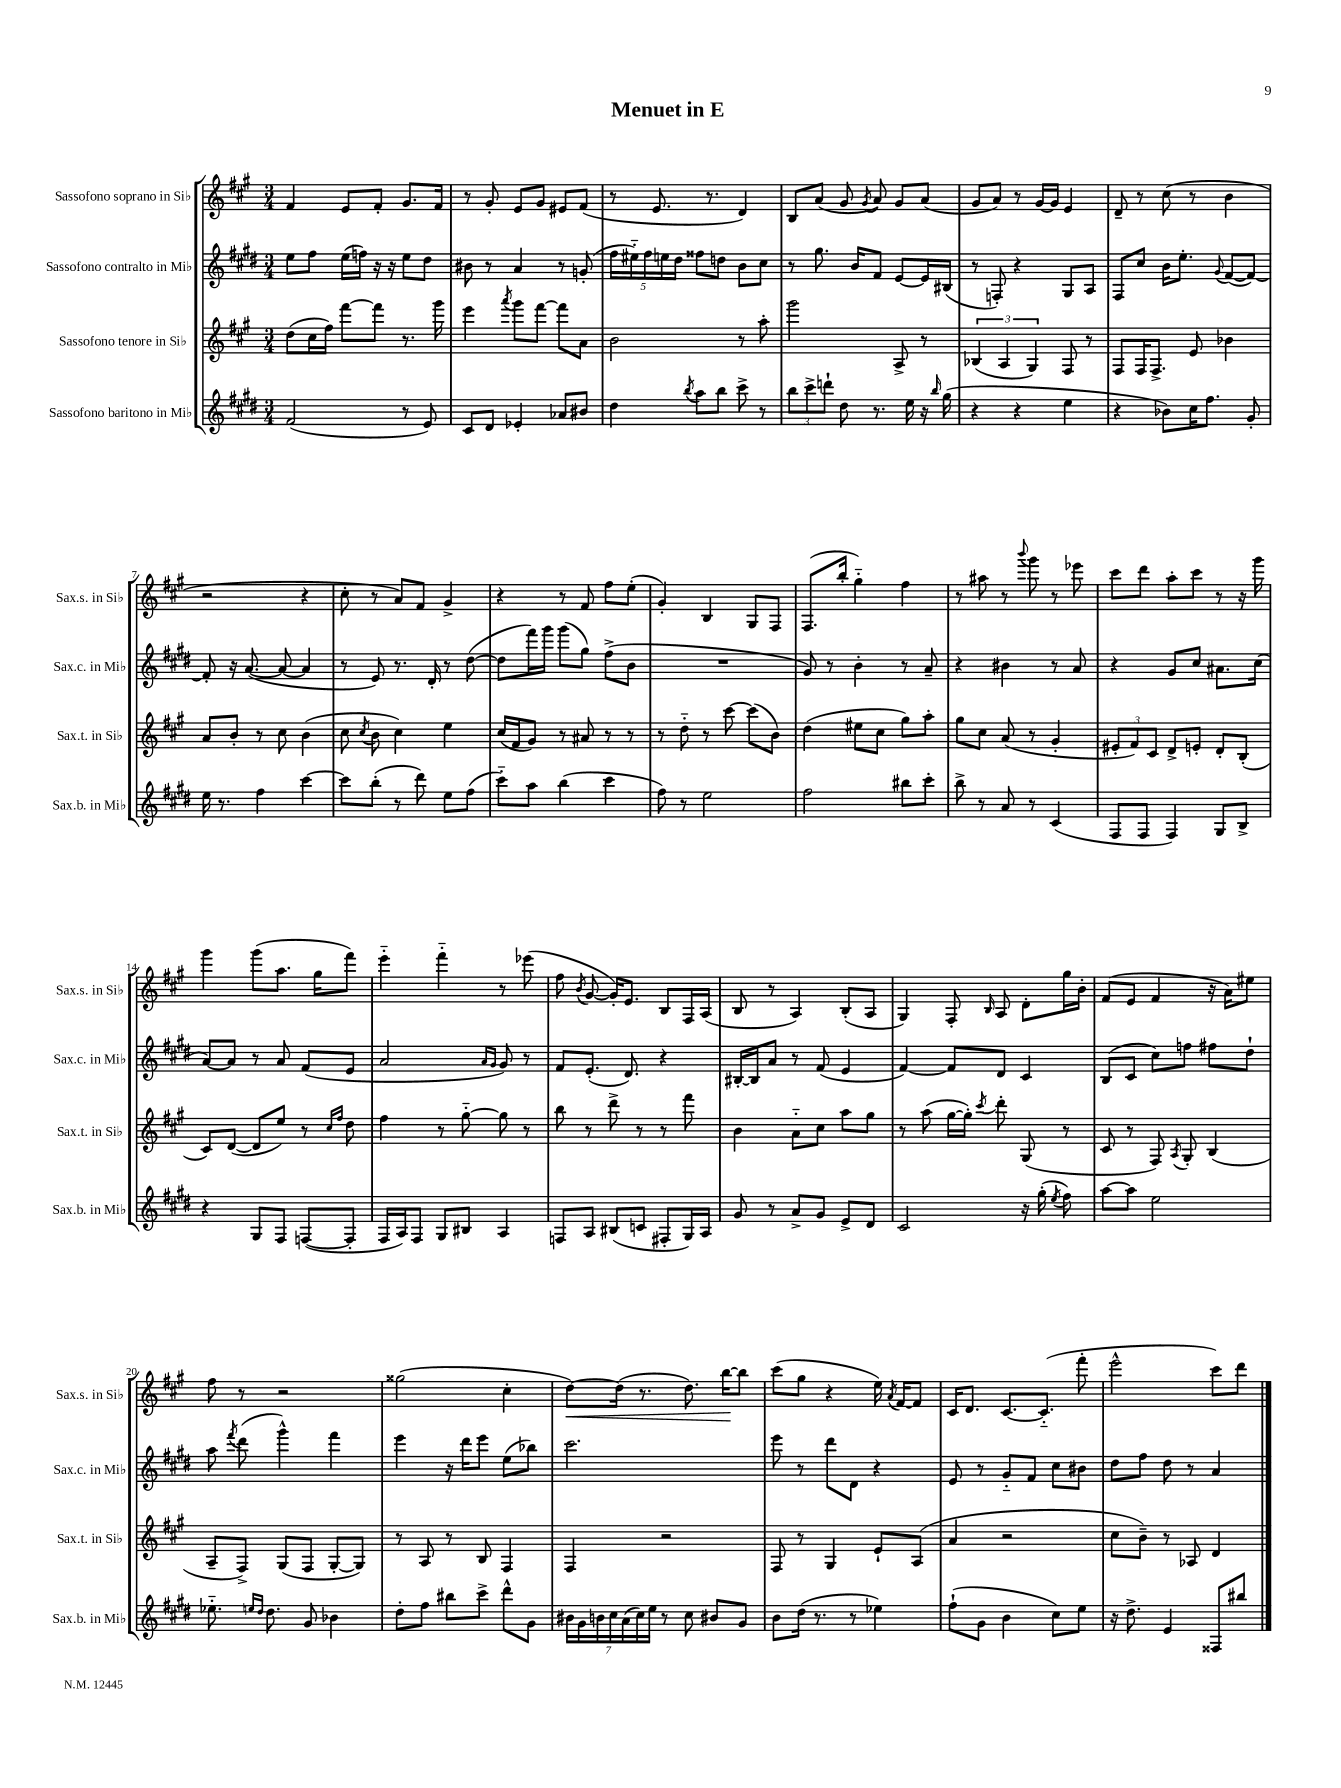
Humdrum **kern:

**kern	**kern	**kern	**kern
*staff4	*staff3	*staff2	*staff1
*clefG2	*clefG2	*clefG2	*clefG2
*k[f#c#g#d#]	*k[f#c#g#]	*k[f#c#g#d#]	*k[f#c#g#]
*M3/4	*M3/4	*M3/4	*M3/4
(2f#	(8dd	8ee	4f#
.	16cc#	8ff#	.
.	16ff#)	.	.
.	[8fff#	(16ee	8e
.	.	16ff)	.
.	8fff#]	16r	8f#'
.	.	16r	.
8r	8.r	8ee	8.g#
8e)	.	8dd#	.
.	16ggg#	.	16f#
=	=	=	=
8c#	4eee	8b#	8r
8d#	.	8r	8g#'
.	8qaaa	.	.
4e-'	8ggg#	4a	8e
.	[8fff#	.	8g#
8a-	8fff#]	8r	8e#
8b#	8a	(8g'	(8f#
=	=	=	=
4dd#	2b	20ff#	8r
.	.	20ee#'~)	.
.	.	20ff#	.
.	.	.	8.e
.	.	20ee	.
.	.	20dd#	.
8qbb	.	.	.
8aa	.	8ff##	.
.	.	.	8.r
8bb	.	8dd	.
8ccc#^	8r	8b	4d)
8r	8aa'	8cc#	.
=	=	=	=
12bb	2ggg#	8r	8B
12ccc#^	.	.	.
.	.	8.gg#	(8a
12ddd`	.	.	.
8dd#	.	.	8g#
.	.	16b	.
.	.	.	8qg#
8.r	.	8f#	8a)
.	8A^	[8e	8g#
16ee	.	.	.
16r	8r	16e]	(8a
16qqbb	.	.	.
(16gg#	.	(16B#	.
=	=	=	=
4r	(6B-	8r	8g#
.	.	8F')	8a)
.	6A	.	.
4r	.	4r	8r
.	6G#)	.	.
.	.	.	[16g#
.	.	.	16g#]
4ee	8F#	8G#	4e
.	8r	8A	.
=	=	=	=
4r	8F#	8F#	8d~
.	16F#	8cc#	8r
.	8.F#^	.	.
8b-)	.	16b	(8cc#
.	.	8.ee'	.
16cc#	8e	.	8r
8.ff#	.	.	.
.	.	8qqg#	.
.	4b-	([8f#	4b
8g#'	.	8f#_)	.
=	=	=	=
16ee	8a	8f#']	2r
8.r	.	.	.
.	8b'	16r	.
.	.	([8.a	.
4ff#	8r	.	.
.	8cc#	8a_	.
[4ccc#	(4b	4a]	4r
=	=	=	=
8ccc#]	8cc#	8r	8cc#'
.	8qcc#	.	.
(8bb'	8b	8e)	8r
8r	4cc#)	8.r	8a)
8ddd#)	.	.	8f#
.	.	16d#'	.
8ee	4ee	8r	4g#^
(8ff#	.	([8dd#	.
=	=	=	=
8ccc#'~)	(16cc#	8dd#]	4r
.	16f#	.	.
8aa	8g#)	16fff#)	.
.	.	16ggg#	.
(4bb	8r	(8ggg#	8r
.	8a#	8gg#)	8f#
4ccc#	8r	(8ff#^	8ff#
.	8r	8b	(8ee'
=	=	=	=
8ff#)	8r	2.r	4g#')
8r	8dd'~	.	.
2ee	8r	.	4B
.	[8ccc#	.	.
.	(8ccc#]	.	8G#
.	8b)	.	8F#
=	=	=	=
2ff#	(4dd	8g#)	(8.F#
.	.	8r	.
.	.	.	16bb'
.	8ee#	4b'	4gg#'~)
.	8cc#	.	.
8bb#	8gg#)	8r	4ff#
8ccc#'	8aa'	8a~	.
=	=	=	=
8bb^	8gg#	4r	8r
8r	8cc#	.	8aa#
8a	(8a	4b#	8r
.	.	.	8qqbbb
8r	8r	.	8ggg#
(4c#	4g#'	8r	8r
.	.	8a	8eee-
=	=	=	=
8F#	12e#'	4r	8ccc#
.	12f#)	.	.
8F#	.	.	8ddd
.	12c#	.	.
4F#)	8d^	8g#	8aa'
.	8e'	8cc#	8ccc#
8G#	8d'	8.a#	8r
8B^	(8B'	.	16r
.	.	(16cc#	16ggg#
=	=	=	=
4r	8c#)	[8a)	4ggg#
.	([8d	8a]	.
8G#	8d]	8r	(8ggg#
8F#	8ee)	8a	8.aa
([8F	8r	(8f#	.
.	.	.	16gg#
.	16qqcc#	.	.
.	16qqff#	.	.
8F']	8dd	8e	8fff#)
=	=	=	=
16F#	4ff#	2a	4eee'~
16A)	.	.	.
8F#	.	.	.
8G#	8r	.	4fff#'~
8B#	[8gg#'~	.	.
.	.	16qqa	.
.	.	16qqg#	.
4A	8gg#]	8g#)	8r
.	8r	8r	(8eee-
=	=	=	=
8F	8bb	8f#	8ff#
.	.	.	8qb
8A	8r	(8.e'	[8g#
(8B#	8ddd^	.	16g#'])
.	.	8.d#)	8.e
8c	8r	.	.
8F#'	8r	4r	8B
16G#)	8fff#	.	16F#
16A	.	.	(16A
=	=	=	=
8g#	4b	[16B#'	8B
.	.	16B#]	.
8r	.	8a	8r
8a^	8a'~	8r	4A)
8g#	8cc#	(8f#	.
8e^	8aa	4e	(8B'
8d#	8gg#	.	8A
=	=	=	=
2c#	8r	[4f#)	4G#)
.	(8aa	.	.
.	[16gg#	8f#]	8F#'
.	16gg#'])	.	.
.	8qccc#	.	16qqB
.	8ddd'	8d#	8A
16r	(8G#	4c#	8d'
(16gg#'	.	.	.
8qee	.	.	.
8ff#)	8r	.	16gg#
.	.	.	16b'
=	=	=	=
[8aa	8c#	(8B	(8f#
8aa]	8r	8c#	8e
2ee	8F#)	8cc#)	4f#
.	8qA	.	.
.	8G#'	8ff	.
.	(4B	8ff#	16r
.	.	.	16a)
.	.	8dd#`	8ee#
=	=	=	=
8.ee-'~	8A~	8aa	8ff#
.	.	8qfff#	.
.	8F#^)	(8ddd#	8r
16qqee	.	.	.
16qqdd#	.	.	.
8.dd#	.	.	.
.	(8G#	4ggg#^^)	2r
8g#	8F#	.	.
4b-	[8G#'	4fff#	.
.	8G#])	.	.
=	=	=	=
8dd#'	8r	4eee	(2gg##
8ff#	8A	.	.
8bb#	8r	16r	.
.	.	16ddd#	.
8ccc#^	8B	8eee	.
8ddd#^^	4F#	(8ee	4cc#'
8g#	.	8bb-)	.
=	=	=	=
28b#	4F#	2.ccc#	[8dd)
28g#	.	.	.
28b	.	.	.
28cc#	.	.	.
.	.	.	(16dd]
(28a	.	.	.
28cc#)	.	.	.
.	.	.	8.r
28ee	.	.	.
8r	2r	.	.
8cc#	.	.	8.dd)
8b#	.	.	.
.	.	.	[16bb
8g#	.	.	8bb]
=	=	=	=
8b	8F#	8eee	(8ccc#
(16dd#	8r	8r	8gg#
8.r	.	.	.
.	4G#	8ddd#	4r
8r	.	8d#	.
4ee-)	8e`	4r	16ee)
.	.	.	8qa
.	.	.	[16f#
.	(8A	.	8f#]
=	=	=	=
(8ff#`	4a	8e	16c#
.	.	.	8.d
8g#	.	8r	.
4b	2r	8g#'~	[8.c#
.	.	8f#	.
.	.	.	(8.c#'~]
8cc#)	.	8cc#	.
8ee	.	8b#	8fff#'
=	=	=	=
16r	8cc#	8dd#	2eee^^
8.dd#^	.	.	.
.	8b~)	8ff#	.
4e	8r	8dd#	.
.	8A-	8r	.
8F##	4d	4a	8ccc#)
8bb#	.	.	8ddd
==	==	==	==
*-	*-	*-	*-
